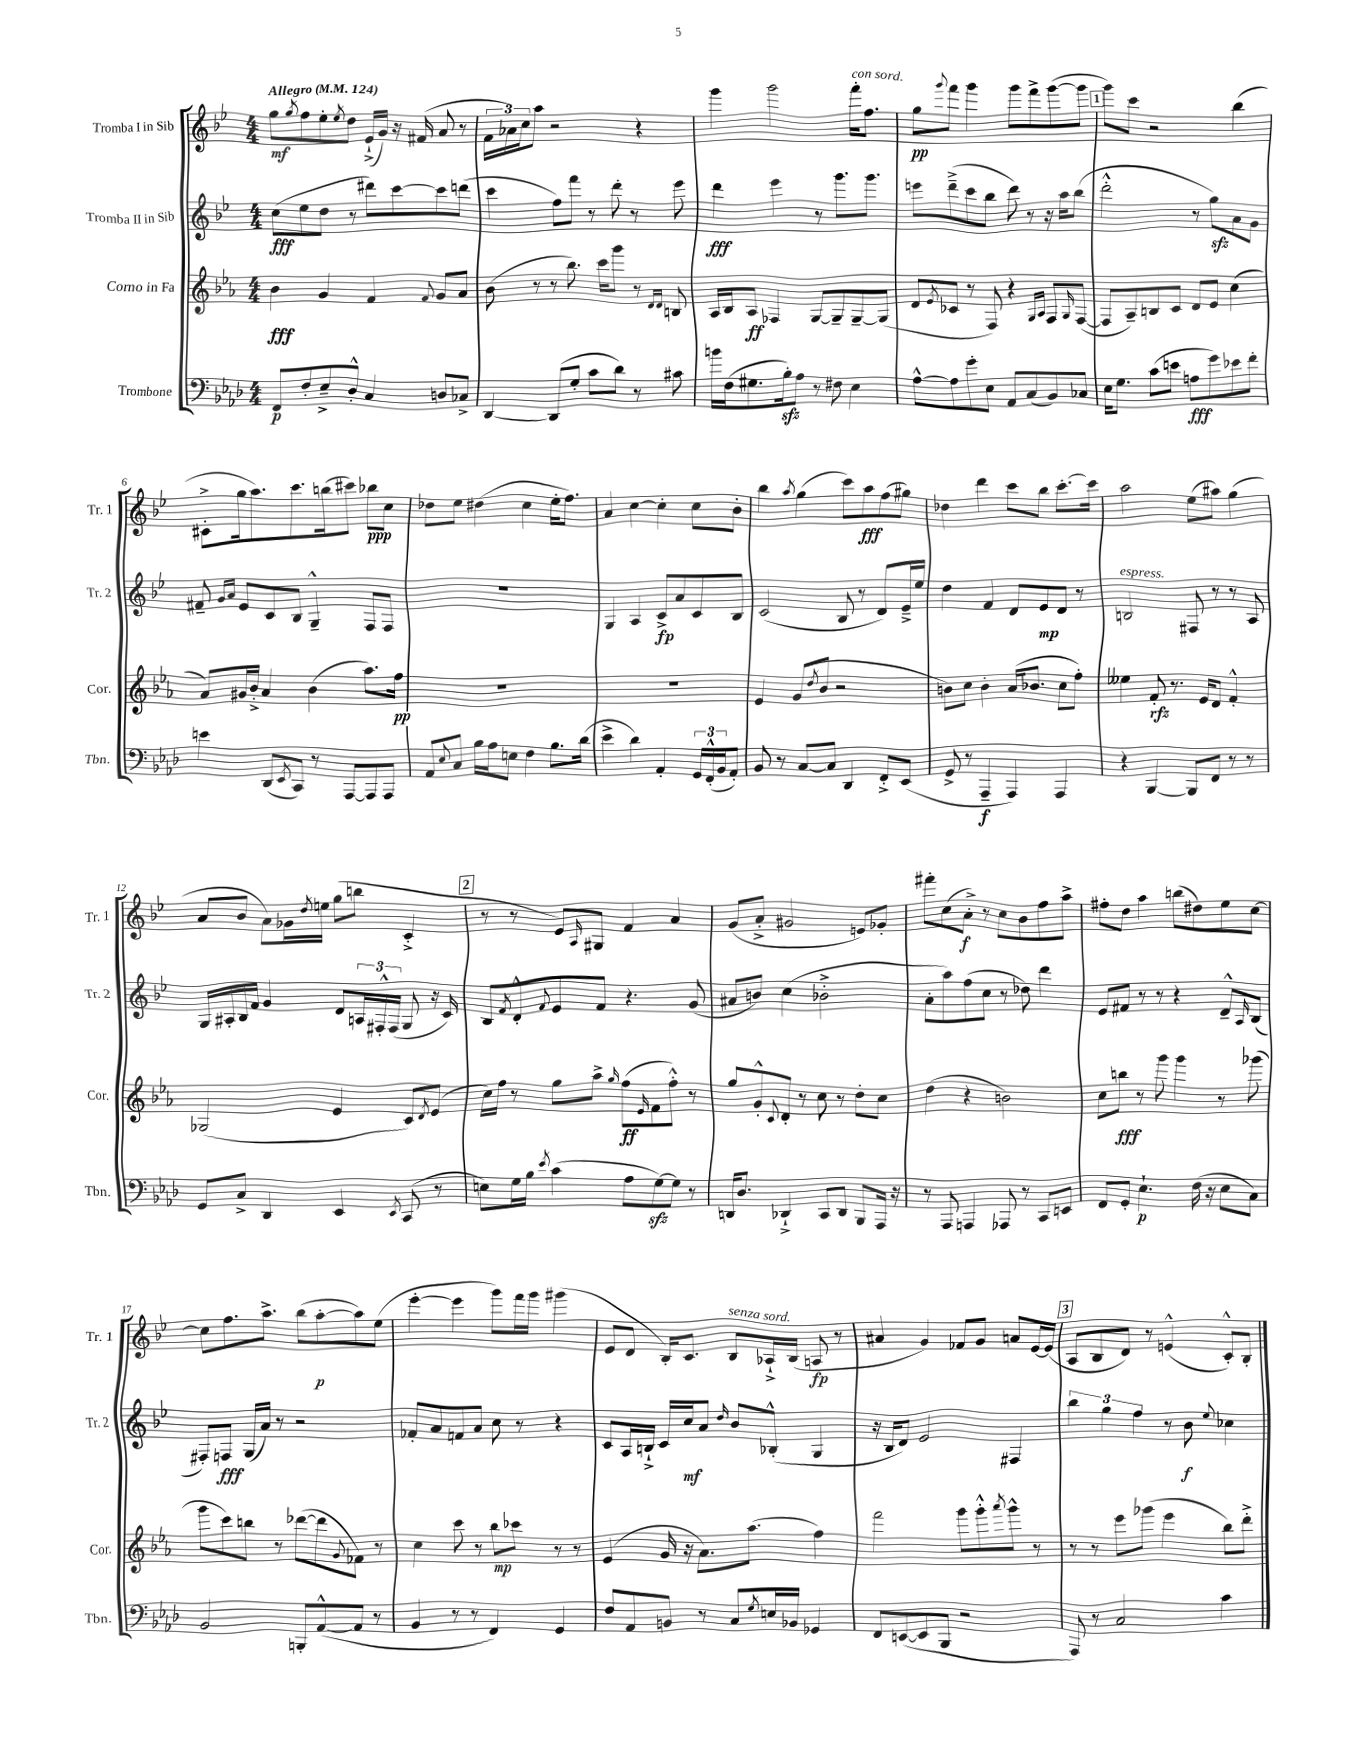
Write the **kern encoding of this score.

**kern	**dynam	**kern	**dynam	**kern	**dynam	**kern	**dynam
*part4	*part4	*part3	*part3	*part2	*part2	*part1	*part1
*staff4	*staff4	*staff3	*staff3	*staff2	*staff2	*staff1	*staff1
*I"Trombone	*	*I"Corno in Fa	*	*I"Tromba II in Sib	*	*I"Tromba I in Sib	*
*I'Tbn.	*	*I'Cor.	*	*I'Tr. 2	*	*I'Tr. 1	*
*clefF4	*	*clefG2	*	*clefG2	*	*clefG2	*
*k[b-e-a-d-]	*	*k[b-e-a-]	*	*k[b-e-]	*	*k[b-e-]	*
*M4/4	*	*M4/4	*	*M4/4	*	*M4/4	*
*MM124	*	*MM124	*	*MM124	*	*MM124	*
=1	=1	=1	=1	=1	=1	=1	=1
!	!	!	!	!	!	!LO:TX:a:B:t=Allegro	!
8FF/L	p	4b-\	fff	(8cc\L	fff	8gg\L	mf
.	.	.	.	.	.	8qgg/	.
8F'/	.	.	.	8ee-\	.	8ff\	.
8E-~^/	.	4g/	.	8dd\J	.	8ee-'\	.
.	.	.	.	.	.	8qee-/	.
8D-'^^/J	.	.	.	8r	.	8dd\J	.
4C/	.	4f/	.	8ddd#X\L)	.	(16e-`^/LL	.
.	.	.	.	.	.	16g/JJ)	.
.	.	.	.	[8ccc\	.	16r	.
.	.	.	.	.	.	(16f#X/	.
.	.	8qqf/	.	.	.	.	.
8Dn/L	.	8g/L	.	8ccc\]	.	8a/	.
8C-X^/J	.	8a-/J	.	(8dddn\J	.	8r	.
=2	=2	=2	=2	=2	=2	=2	=2
[4DD-/	.	(8b-\	.	4ccc\	.	24f\LL	.
.	.	.	.	.	.	24a-X\)	.
.	.	.	.	.	.	24cc\J	.
.	.	8r	.	.	.	8aa\J	.
(8DD-/L]	.	8r	.	8ff\L)	.	2r	.
8G'/J	.	8.bb-\)	.	8fff\J	.	.	.
8c\L	.	.	.	8r	.	.	.
.	.	16ccc\KL	.	.	.	.	.
8d-\J)	.	8ggg\J	.	8ddd'\	.	.	.
8r	.	8r	.	8r	.	4r	.
.	.	16qqd/LL	.	.	.	.	.
.	.	16qqd/JJ	.	.	.	.	.
8c#X\	.	8Bn/	.	8eee-\	.	.	.
=3	=3	=3	=3	=3	=3	=3	=3
16bn\LL	.	16A-/LL	.	4ddd\	fff	4ggg\	.
(16F\J	.	16B-/J	.	.	.	.	.
8.G#X\	.	8A-/J	ff	.	.	.	.
.	.	4F-X/	.	4eee-\	.	2ggg\	.
16B-zz'\k)	.	.	.	.	.	.	.
8A-\J	.	.	.	.	.	.	.
8r	.	[8G/L	.	8r	.	.	.
8F#X\	.	8G~/]	.	8.ggg\L	.	.	.
!	!	!	!	!	!	!LO:TX:a:i:t=con sord.	!
4E-\	.	[8G~/	.	.	.	16fff'\KL	.
.	.	.	.	8.ggg\J	.	8.ff\J	.
.	.	(8G/J]	.	.	.	.	.
=4	=4	=4	=4	=4	=4	=4	=4
[8A-^^\L	.	8d/L	.	8eeen\L	.	8gg\L	pp
.	.	8qe-/	.	.	.	8qqggg/	.
8A-\]	.	8c-X/J	.	(8ddd~^\	.	8fff\J	.
8g'\	.	8r	.	8ccc\	.	4ggg\	.
8E-\J	.	8F/)	.	8bb-\J	.	.	.
8AA-/L	.	4r	.	8ddd\)	.	8ggg\L	.
(8C/	.	.	.	8r	.	8fff^\	.
.	.	16qqG/LL	.	.	.	.	.
.	.	16qqA-/JJ	.	.	.	.	.
8BB-/)	.	8F/L	.	16r	.	([8ggg\	.
.	.	.	.	16aa\KL	.	.	.
.	.	16qqG/	.	.	.	.	.
8C-X/J	.	([8F/J	.	(8bb-\J	.	8ggg\J]	.
!!LO:REH:place=s1:t=1
=5	=5	=5	=5	=5	=5	=5	=5
16E-\KL	.	8F/L]	.	2ddd'^^\	.	8ggg\L)	.
8.G\J	.	.	.	.	.	.	.
.	.	8A-~/)	.	.	.	8ccc\J	.
(8c\L	.	8Bn/	.	.	.	2r	.
8en\J	.	8c/J	.	.	.	.	.
8An\L	fff	8d/L	.	8r	.	.	.
8g\)	.	8e-/J	.	8ggzz\L)	.	.	.
8e-X\	.	(4cc\	.	8a\	.	(4bb-\	.
8f'\J	.	.	.	8g\J	.	.	.
!!LO:LB:g=z
=6	=6	=6	=6	=6	=6	=6	=6
4en\	.	8a-/L)	.	8f#X~/	.	8c#X'^\L	.
.	.	.	.	16qqg/LL	.	.	.
.	.	.	.	16qqa/JJ	.	.	.
.	.	16g#X/L	.	8e-/L	.	16gg\k	.
.	.	16b-'^/JJ	.	.	.	8.aa\)	.
(8DD-/L	.	4a-/	.	8c/	.	.	.
8qEE-/	.	.	.	.	.	.	.
8CC/J)	.	.	.	8B-/J	.	8.ccc\	.
8r	.	(4b-\	.	4G~^^/	.	.	.
.	.	.	.	.	.	(16bbn\k	.
[8AAA-/L	.	.	.	.	.	8ccc#X\J)	.
8AAA-/]	.	8.aa-\L)	.	8F/L	.	8bb-X\L	ppp
8AAA-/J	.	.	.	8F/J	.	8cc\J	.
.	.	16ff\Jk	pp	.	.	.	.
=7	=7	=7	=7	=7	=7	=7	=7
8AA-/L	.	1r	.	1r	.	8dd-X\L	.
8qqE-/	.	.	.	.	.	.	.
8C/J	.	.	.	.	.	8ee-\J	.
16B-\LL	.	.	.	.	.	(4dd#X\	.
16A-\J	.	.	.	.	.	.	.
8En\J	.	.	.	.	.	.	.
4F\	.	.	.	.	.	4cc\	.
8.B-\L	.	.	.	.	.	16ee-'\KL	.
.	.	.	.	.	.	8.ff\J)	.
(16d-\Jk	.	.	.	.	.	.	.
=8	=8	=8	=8	=8	=8	=8	=8
4e-^\	.	1r	.	4G/	.	4a/	.
4d-\)	.	.	.	4A/	.	[4cc\	.
4AA-'/	.	.	.	8c^/L	fp	4cc'\]	.
.	.	.	.	8a/	.	.	.
24GG/LL	.	.	.	8c/	.	8cc\L	.
(24FF'^^/	.	.	.	.	.	.	.
24BB-/J	.	.	.	.	.	.	.
8AA-'/J)	.	.	.	8B-/J	.	8b-'\J	.
=9	=9	=9	=9	=9	=9	=9	=9
8BB-/	.	4e-/	.	(2c/	.	4bb-\	.
8r	.	.	.	.	.	.	.
.	.	.	.	.	.	8qaa/	.
[8C/L	.	(8g/L	.	.	.	(4gg\	.
.	.	8qdd/	.	.	.	.	.
8C/J]	.	8b-/J	.	.	.	.	.
4DD-/	.	2r	.	8B-/	.	8ccc\L)	.
.	.	.	.	8r	.	8aa\	fff
8FF'^/L	.	.	.	8d/L)	.	(8ff\	.
(8EE-/J	.	.	.	16e-~^/L	.	8gg#X\J)	.
.	.	.	.	16ee-/JJ	.	.	.
=10	=10	=10	=10	=10	=10	=10	=10
8GG^/	.	8bn\L)	.	4dd\	.	4dd-X\	.
8r	.	8cc\J	.	.	.	.	.
4AAA-~/	f	4b'\	.	4f/	.	4ddd\	.
4AAA-/)	.	(16a-/KL	.	8d/L	.	8ccc\L	.
.	.	8.b-X/J	.	.	.	.	.
.	.	.	.	8e-/	mp	8bb-\J	.
4AAA-/	.	8cc\L	.	8d/J	.	[8.ccc'\L	.
.	.	8ff'\J)	.	8r	.	.	.
.	.	.	.	.	.	16ccc\Jk]	.
=11	=11	=11	=11	=11	=11	=11	=11
!	!	!	!	!LO:TX:a:i:t=espress.	!	!	!
4r	.	4ee--X\	.	2Bn/	.	2aa\	.
[4BBB-/	.	8f'/	rfz	.	.	.	.
.	.	8.r	.	.	.	.	.
8BBB-/L]	.	.	.	8F#X/	.	(8ee-\L	.
.	.	16e-/KL	.	.	.	.	.
8FF/J	.	8d/J	.	8r	.	8aa#X\J)	.
8r	.	4f'^^/	.	8r	.	(4gg\	.
8r	.	.	.	8A/	.	.	.
!!LO:LB:g=z
=12	=12	=12	=12	=12	=12	=12	=12
8GG/L	.	(2G-X/	.	16G/LL	.	8a/L	.
.	.	.	.	16A#X'/	.	.	.
8C^/J	.	.	.	16B-/	.	8b-/J	.
.	.	.	.	16f/JJ	.	.	.
4DD-/	.	.	.	4g/	.	8a\L)	.
.	.	.	.	.	.	16g-X\L	.
.	.	.	.	.	.	8qdd/	.
.	.	.	.	.	.	16een\JJ	.
4EE-/	.	4e-/	.	8d/L	.	(8gg\L	.
.	.	.	.	24An/L	.	8bbn\J	.
.	.	.	.	24F#X'^^/	.	.	.
.	.	.	.	(24F#/JJ	.	.	.
8qEE-/	.	.	.	.	.	.	.
(8CC/	.	8c/L)	.	8G/	.	4c'^/	.
.	.	8qd/	.	.	.	.	.
8r	.	(8e-/J	.	16r	.	.	.
.	.	.	.	16c/)	.	.	.
!!LO:REH:place=s1:t=2
=13	=13	=13	=13	=13	=13	=13	=13
8En\L)	.	16cc\LL)	.	8B-/L	.	8r	.
.	.	16ff\JJ	.	.	.	.	.
.	.	.	.	8qf/	.	.	.
16G\L	.	8r	.	8d'^^/	.	8r	.
16B-\JJ	.	.	.	.	.	.	.
8qe-/	.	.	.	8qqf/	.	.	.
(4c\	.	8gg\L	.	8e-/	.	8e-/L)	.
.	.	.	.	.	.	16qqA/	.
.	.	8aa-^\J	.	8f/J	.	8G#X/J	.
.	.	16qqgg/	.	.	.	.	.
8A-\L	.	(8ff\L	ff	4.r	.	4f/	.
.	.	16qqe-/	.	.	.	.	.
[8Gzz\)	.	8f\	.	.	.	.	.
8G\J]	.	8ff'^^\J)	.	.	.	4a/	.
8r	.	8r	.	(8g/	.	.	.
=14	=14	=14	=14	=14	=14	=14	=14
16DDn/KL	.	8gg/L	.	8a#X/L	.	(8g/L	.
8.D-/J	.	.	.	.	.	.	.
.	.	8g'^^/	.	8bn/J)	.	8a'^/J	.
.	.	8qqc/	.	.	.	.	.
4DD-X`^/	.	8d'/J	.	(4cc\	.	2g#X/	.
.	.	8r	.	.	.	.	.
8CC/L	.	8cc\	.	2b-X'^\	.	.	.
8DD-/J	.	8r	.	.	.	.	.
8BBB-/L	.	8dd'\L	.	.	.	8en/L)	.
16AAA-/Jk	.	8cc\J	.	.	.	8g-X'/J	.
16r	.	.	.	.	.	.	.
=15	=15	=15	=15	=15	=15	=15	=15
8r	.	(4dd\	.	8a'\L	.	8fff#X'\L	.
8AAA-/	.	.	.	8aa\)	.	(8cc\	.
4AAAn/	.	4r	.	(8ff\	.	8a'^\J)	f
.	.	.	.	8cc\J	.	8r	.
8AAA-X/	.	2bn\)	.	8r	.	8cc\L	.
8r	.	.	.	8dd-X\)	.	8b-\	.
8CC/L	.	.	.	4ddd\	.	8ff\	.
8EEn/J	.	.	.	.	.	8aa^\J	.
=16	=16	=16	=16	=16	=16	=16	=16
8FF/L	.	8cc\L	.	8e-/L	.	8ff#X'\L	.
8GG'/J	.	8bbn\J	fff	8f#X/J	.	8dd\J	.
4.E-`\	p	8r	.	8r	.	4aa\	.
.	.	8ggg\	.	8r	.	.	.
.	.	4ggg\	.	4r	.	(8bbn\L	.
(16F\	.	.	.	.	.	8dd#X\)	.
16r	.	.	.	.	.	.	.
8E-\L	.	8r	.	8d~^^/L	.	8ee-\	.
.	.	.	.	16qqA/	.	.	.
8C\J)	.	(8ggg-X\	.	(8B-/J	.	[8cc\J	.
!!LO:LB:g=z
=17	=17	=17	=17	=17	=17	=17	=17
2BB-/	.	8ggg\L	.	8F#X'/L)	.	8cc\L]	.
.	.	8ccc\)	.	8Fn/J	fff	8.ff\	.
.	.	8bbn\J	.	(16G/LL	.	.	.
.	.	.	.	16a/JJ)	.	8.aa^\J	.
.	.	8r	.	8r	.	.	.
8BBBn'/L	.	([8ddd-X\L	.	2r	.	(8bb-\L	.
([8AA-^^/	.	8ddd-\]	.	.	.	[8aa'\	p
.	.	8qqg/	.	.	.	.	.
8AA-/J]	.	8f-X\J)	.	.	.	8aa\])	.
8r	.	8r	.	.	.	(8ee-\J	.
=18	=18	=18	=18	=18	=18	=18	=18
4BB-/	.	4cc\	.	8f-X'/L	.	[4eee-'\	.
.	.	.	.	8a/	.	.	.
8r	.	8ccc\	.	8fn/	.	4eee-\]	.
8r	.	8r	.	8a/J	.	.	.
4FF/)	.	8bb-\L	mp	8cc\	.	8ggg\L)	.
.	.	8ccc-X\J	.	8r	.	16fff\L	.
.	.	.	.	.	.	16ggg\JJ	.
4GG/	.	8r	.	4r	.	(4ggg#X\	.
.	.	8r	.	.	.	.	.
=19	=19	=19	=19	=19	=19	=19	=19
8F/L	.	(4e-/	.	8c/L	.	8e-/L	.
8AA-/	.	.	.	16A/L	.	8d/J	.
.	.	.	.	16Bn`^/JJ	.	.	.
8BBn/J	.	16g/	.	16c/LL	.	16B-'/KL)	.
.	.	16r	.	16cc/J	mf	8.c/J	.
8r	.	8.a-\L)	.	8a/J	.	.	.
.	.	.	.	16qqdd/	.	.	.
!	!	!	!	!	!	!LO:TX:a:i:t=senza sord.	!
8C/L	.	.	.	8b-/L	.	8B-/L	.
.	.	(8.aa-\J	.	.	.	.	.
8qG/	.	.	.	.	.	.	.
16En/L	.	.	.	(8B-X'^^/J	.	16A-X`^/L	.
16BB-X/JJ	.	.	.	.	.	(16B-/JJ	.
4GG-X/	.	4ff\)	.	4G/	.	8An/	fp
.	.	.	.	.	.	8r	.
=20	=20	=20	=20	=20	=20	=20	=20
8FF/L	.	2fff\	.	16r	.	4a#X/	.
.	.	.	.	16B-/KL	.	.	.
([8EEn/	.	.	.	8d/J)	.	.	.
8EE/]	.	.	.	2e-/	.	4g/)	.
8BBB-/J	.	.	.	.	.	.	.
2r	.	8ggg\L	.	.	.	8f-X/L	.
.	.	8ggg'^^\	.	.	.	8g/J	.
.	.	8qaaa-/	.	.	.	.	.
.	.	8ggg^^\J	.	4F#X/	.	8an/L	.
.	.	8r	.	.	.	[16e-/L	.
.	.	.	.	.	.	(16e-/JJ]	.
!!LO:REH:place=s1:t=3
=21	=21	=21	=21	=21	=21	=21	=21
8AAA-/)	.	8r	.	6bb-\	.	8A/L	.
8r	.	8r	.	.	.	8B-/	.
.	.	.	.	6gg\	.	.	.
2C/	.	8eee-\L	.	.	.	8d/J)	.
.	.	.	.	6ff\	.	.	.
.	.	(8ggg-X\J	.	.	.	8r	.
.	.	4eee-\	.	8r	.	(4en^^/	.
.	.	.	.	8b-\	f	.	.
.	.	.	.	8qqee-/	.	.	.
4c\	.	8bb-\L)	.	4cc-X\	.	8c'^^/L)	.
.	.	8ddd'^\J	.	.	.	8B-'/J	.
==	==	==	==	==	==	==	==
*-	*-	*-	*-	*-	*-	*-	*-
